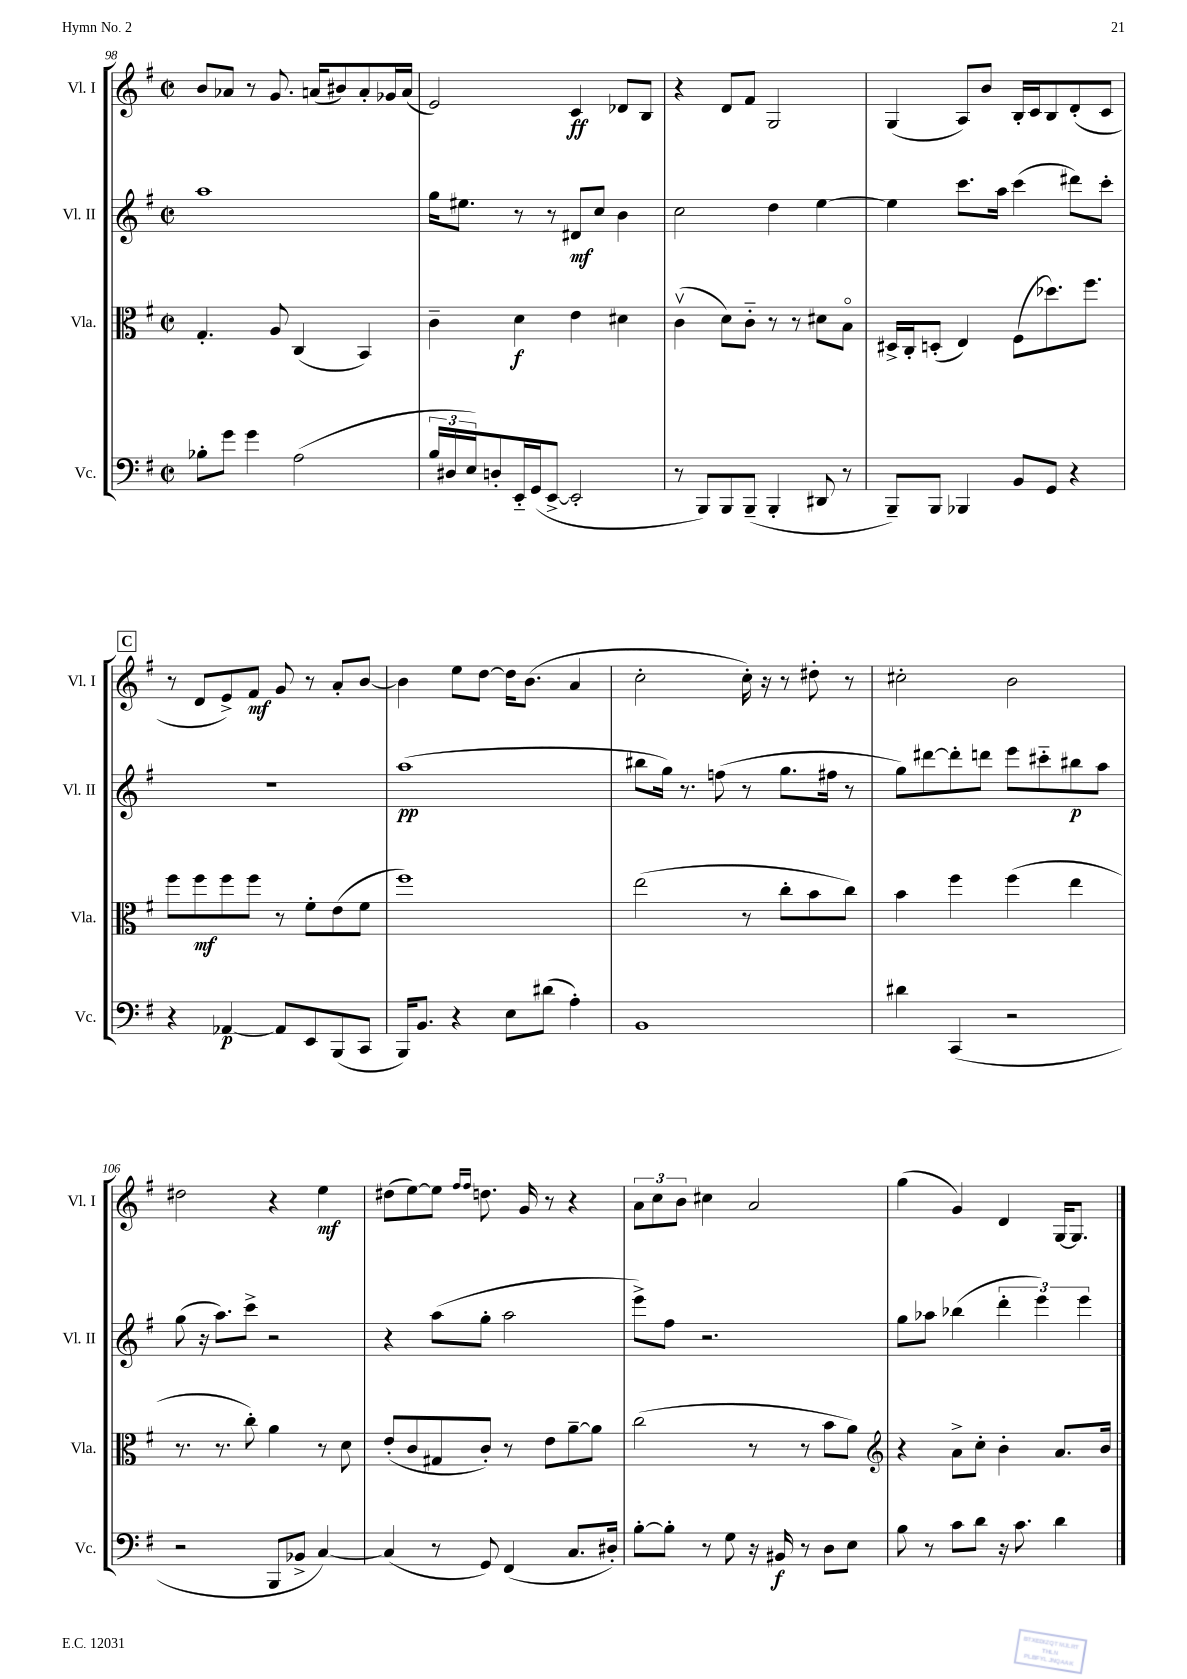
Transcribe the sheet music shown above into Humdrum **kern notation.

**kern	**dynam	**kern	**dynam	**kern	**dynam	**kern	**dynam
*part4	*part4	*part3	*part3	*part2	*part2	*part1	*part1
*staff4	*staff4	*staff3	*staff3	*staff2	*staff2	*staff1	*staff1
*I"Vc.	*	*I"Vla.	*	*I"Vl. II	*	*I"Vl. I	*
*I'Vc.	*	*I'Vla.	*	*I'Vl. II	*	*I'Vl. I	*
*clefF4	*	*clefC3	*	*clefG2	*	*clefG2	*
*k[f#]	*	*k[f#]	*	*k[f#]	*	*k[f#]	*
*M2/2	*	*M2/2	*	*M2/2	*	*M2/2	*
*met(c|)	*	*met(c|)	*	*met(c|)	*	*met(c|)	*
=98	=98	=98	=98	=98	=98	=98	=98
8B-X'\L	.	4.G'/	.	1aa	.	8b/L	.
8g\J	.	.	.	.	.	8a-X/J	.
4g\	.	.	.	.	.	8r	.
.	.	8A/	.	.	.	8.g/	.
(2A\	.	(4C/	.	.	.	.	.
.	.	.	.	.	.	(16an/KL	.
.	.	.	.	.	.	8b#X/)	.
.	.	4BB/)	.	.	.	8a'/	.
.	.	.	.	.	.	16g-X/L	.
.	.	.	.	.	.	(16a/JJ	.
=99	=99	=99	=99	=99	=99	=99	=99
24B/LL	.	4c~\	.	16gg\KL	.	2e/)	.
24D#X/	.	.	.	.	.	.	.
.	.	.	.	8.ee#X\J	.	.	.
24E/J)	.	.	.	.	.	.	.
8Dn'/	.	.	.	.	.	.	.
16EE/L	.	4d\	f	8r	.	.	.
(16GG/J	.	.	.	.	.	.	.
[8EE^/J	.	.	.	8r	.	.	.
2EE'/]	.	4e\	.	8d#X/L	mf	4c/	ff
.	.	.	.	8cc/J	.	.	.
.	.	4d#X\	.	4b\	.	8d-X/L	.
.	.	.	.	.	.	8B/J	.
=100	=100	=100	=100	=100	=100	=100	=100
8r	.	(4cv\	.	2cc\	.	4r	.
8BBB/L)	.	.	.	.	.	.	.
8BBB/	.	8d\L)	.	.	.	8d/L	.
(8BBB~/J	.	8c\J	.	.	.	8f#/J	.
4BBB'/	.	8r	.	4dd\	.	2G/	.
.	.	8r	.	.	.	.	.
8DD#X/	.	8d#X\L	.	[4ee\	.	.	.
8r	.	8B\J	.	.	.	.	.
=101	=101	=101	=101	=101	=101	=101	=101
8BBB~/L)	.	16D#X^/LL	.	4ee\]	.	(4G/	.
.	.	16C'/J	.	.	.	.	.
8BBB/J	.	(8Dn'/J	.	.	.	.	.
4BBB-X/	.	4E/)	.	8.ccc\L	.	8A/L)	.
.	.	.	.	.	.	8b/J	.
.	.	.	.	16aa\Jk	.	.	.
8BB/L	.	(8F#\L	.	(4ccc\	.	16B'/LL	.
.	.	.	.	.	.	16c/J	.
8GG/J	.	8.dd-X\)	.	.	.	8B/	.
4r	.	.	.	8ddd#X\L)	.	(8d'/	.
.	.	8.ff#\J	.	.	.	.	.
.	.	.	.	8ccc'\J	.	8c/J	.
!!LO:LB:g=z
!!LO:REH:place=s1:t=C
=102	=102	=102	=102	=102	=102	=102	=102
4r	.	8ff#\L	.	1r	.	8r	.
.	.	8ff#\	mf	.	.	8d/L	.
[4AA-X/	p	8ff#\	.	.	.	8e^/)	.
.	.	8ff#\J	.	.	.	8f#/J	mf
8AA-/L]	.	8r	.	.	.	8g/	.
8EE/	.	8f#'\L	.	.	.	8r	.
(8BBB/	.	(8e\	.	.	.	8a'/L	.
8CC/J	.	8f#\J	.	.	.	[8b/J	.
=103	=103	=103	=103	=103	=103	=103	=103
16BBB/KL)	.	1ff#)	.	(1aa	pp	4b\]	.
8.BB/J	.	.	.	.	.	.	.
4r	.	.	.	.	.	8ee\L	.
.	.	.	.	.	.	[8dd\J	.
8E\L	.	.	.	.	.	16dd\KL]	.
.	.	.	.	.	.	(8.b\J	.
(8d#X\J	.	.	.	.	.	.	.
4A'\)	.	.	.	.	.	4a/	.
=104	=104	=104	=104	=104	=104	=104	=104
1BB	.	(2ee\	.	8bb#X\L	.	2cc'\	.
.	.	.	.	16gg\Jk)	.	.	.
.	.	.	.	8.r	.	.	.
.	.	.	.	(8ffn\	.	.	.
.	.	8r	.	8r	.	16cc'\)	.
.	.	.	.	.	.	16r	.
.	.	8cc'\L	.	8.gg\L	.	8r	.
.	.	8b\	.	.	.	8dd#X'\	.
.	.	.	.	16ff#X\Jk	.	.	.
.	.	8cc\J)	.	8r	.	8r	.
=105	=105	=105	=105	=105	=105	=105	=105
4d#X\	.	4b\	.	8gg\L)	.	2cc#X'\	.
.	.	.	.	[8ddd#X\	.	.	.
(4CC/	.	4ff#\	.	8ddd#'\]	.	.	.
.	.	.	.	8dddn\J	.	.	.
2r	.	(4ff#\	.	8eee\L	.	2b\	.
.	.	.	.	8ccc#X\	.	.	.
.	.	4ee\	.	8bb#X\	p	.	.
.	.	.	.	8aa\J	.	.	.
!!LO:LB:g=z
=106	=106	=106	=106	=106	=106	=106	=106
2r	.	8.r	.	(8gg\	.	2dd#X\	.
.	.	.	.	16r	.	.	.
.	.	8.r	.	8.aa\L)	.	.	.
.	.	8cc'\)	.	8ccc^\J	.	.	.
8BBB/L	.	4a\	.	2r	.	4r	.
8BB-X^/J	.	.	.	.	.	.	.
[4C/)	.	8r	.	.	.	4ee\	mf
.	.	8d\	.	.	.	.	.
=107	=107	=107	=107	=107	=107	=107	=107
(4C/]	.	(8e'/L	.	4r	.	(8dd#X\L	.
.	.	8c/	.	.	.	[8ee\)	.
8r	.	8G#X/	.	(8aa\L	.	8ee\J]	.
.	.	.	.	.	.	16qqff#/LL	.
.	.	.	.	.	.	16qqff#/JJ	.
8GG/)	.	8c'/J)	.	8gg'\J	.	8.ddn\	.
(4FF#/	.	8r	.	2aa\	.	.	.
.	.	.	.	.	.	16g/	.
.	.	8e\L	.	.	.	8r	.
8.C/L	.	[8a~\	.	.	.	4r	.
.	.	8a\J]	.	.	.	.	.
16D#X'/Jk)	.	.	.	.	.	.	.
=108	=108	=108	=108	=108	=108	=108	=108
[8B'\L	.	(2cc\	.	8eee^\L)	.	12a\L	.
.	.	.	.	.	.	12cc\	.
8B'\J]	.	.	.	8ff#\J	.	.	.
.	.	.	.	.	.	12b\J	.
8r	.	.	.	2.r	.	4cc#X\	.
8G\	.	.	.	.	.	.	.
16r	.	8r	.	.	.	2a/	.
16BB#X/	f	.	.	.	.	.	.
8r	.	8r	.	.	.	.	.
8D\L	.	8b\L	.	.	.	.	.
8E\J	.	8a\J)	.	.	.	.	.
=109	=109	=109	=109	=109	=109	=109	=109
*	*	*clefG2	*	*	*	*	*
8B\	.	4r	.	8gg\L	.	(4gg\	.
8r	.	.	.	8aa-X\J	.	.	.
8c\L	.	8a^\L	.	(4bb-X\	.	4g/)	.
8d\J	.	8cc'\J	.	.	.	.	.
16r	.	4b'\	.	6ddd'\	.	4d/	.
8.c\	.	.	.	.	.	.	.
.	.	.	.	6eee\)	.	.	.
4d\	.	8.a/L	.	.	.	[16G/KL	.
.	.	.	.	.	.	8.G/J]	.
.	.	.	.	6eee\	.	.	.
.	.	16b/Jk	.	.	.	.	.
==	==	==	==	==	==	==	==
*-	*-	*-	*-	*-	*-	*-	*-
